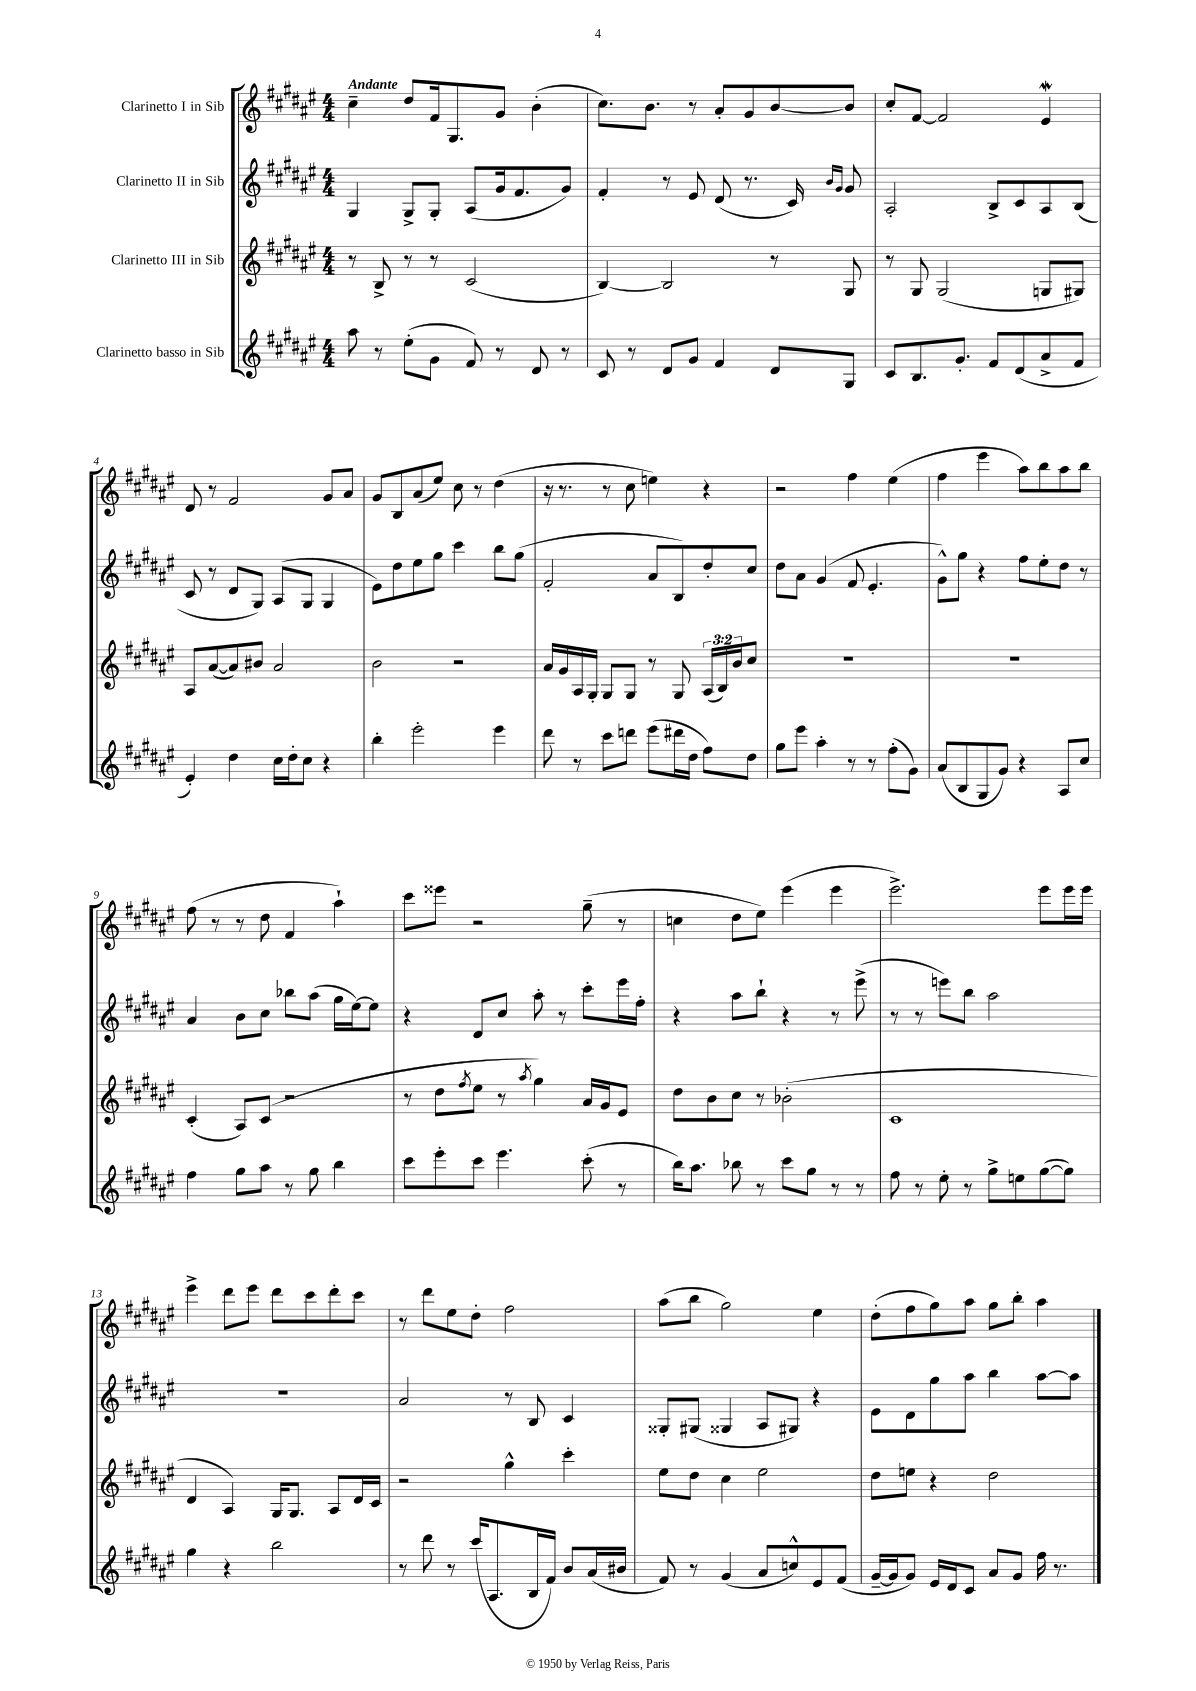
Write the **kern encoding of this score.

**kern	**kern	**kern	**kern
*part4	*part3	*part2	*part1
*staff4	*staff3	*staff2	*staff1
*I"Clarinetto basso in Sib	*I"Clarinetto III in Sib	*I"Clarinetto II in Sib	*I"Clarinetto I in Sib
*clefG2	*clefG2	*clefG2	*clefG2
*k[f#c#g#d#a#e#]	*k[f#c#g#d#a#e#]	*k[f#c#g#d#a#e#]	*k[f#c#g#d#a#e#]
*M4/4	*M4/4	*M4/4	*M4/4
=1	=1	=1	=1
!	!	!	!LO:TX:a:B:t=Andante
8aa#\	8r	4G#/	4cc#~\
8r	8B^/	.	.
(8ee#'\L	8r	8G#^/L	8dd#/L
8g#\J	8r	8G#'/J	16f#/k
.	.	.	8.G#/
8f#/)	(2c#/	(8A#/L	.
8r	.	16g#/k	8g#/J
.	.	8.f#/	.
8d#/	.	.	(4b'\
8r	.	8g#/J)	.
=2	=2	=2	=2
8c#/	[4B/)	4f#'/	8.cc#\L)
8r	.	.	.
.	.	.	8.b\J
8d#/L	2B/]	8r	.
8g#/J	.	8e#/	8r
4f#/	.	(8d#/	8a#'/L
.	.	8.r	8g#/
8d#/L	8r	.	[8b/
.	.	16c#/)	.
.	.	16qqb/LL	.
.	.	16qqg#/JJ	.
8G#/J	8G#/	8g#/	8b/J]
=3	=3	=3	=3
8c#/L	8r	2A#'/	8cc#'/L
8.B/	8G#/	.	[8f#/J
.	(2G#/	.	2f#/]
8.g#'/J	.	.	.
8f#/L	.	8B^/L	.
(8d#/	.	8c#/	.
8a#^/	8Gn/L	8A#/	4e#W/
8f#/J	8G#X/J)	(8B/J	.
!!LO:LB:g=z
=4	=4	=4	=4
4e#'/)	8A#/L	8c#/	8d#/
.	([8a#/	8r	8r
4dd#\	8a#/])	8d#/L	2f#/
.	8b#X/J	8G#/J)	.
16cc#\LL	2a#/	(8A#/L	.
16dd#'\J	.	.	.
8cc#\J	.	8G#/J	.
4r	.	4G#/	8g#/L
.	.	.	8a#/J
=5	=5	=5	=5
4bb'\	2b\	8e#\L)	8g#/L
.	.	8dd#\	8B/
2eee#'\	.	8ee#\	(8a#/
.	.	8gg#\J	8ee#/J)
.	2r	4ccc#\	8cc#\
.	.	.	8r
4eee#\	.	8bb\L	(4dd#\
.	.	(8gg#\J	.
=6	=6	=6	=6
8ddd#\	16a#/LL	2f#'/	16r
.	16g#/	.	8.r
8r	16A#/	.	.
.	16G#'/JJ	.	.
8ccc#\L	8G#/L	.	8r
8dddn\J	8G#/J	.	8cc#\
(8eee#\L	8r	8a#/L	4een\)
16ddd#X\L	8G#/	8B/)	.
16dd#\JJ	.	.	.
8ff#\L)	(24A#/LL	8dd#'/	4r
.	24B/)	.	.
.	24b/J	.	.
8dd#\J	8cc#/J	8cc#/J	.
=7	=7	=7	=7
8gg#\L	1r	8dd#\L	2r
8eee#\J	.	8a#\J	.
4aa#'\	.	(4g#/	.
8r	.	8f#/	4ff#\
8r	.	4.e#'/	.
(8ff#'\L	.	.	(4ee#\
8g#\J)	.	.	.
=8	=8	=8	=8
(8a#/L	1r	8g#^^\L)	4ff#\
8B/	.	8gg#\J	.
8G#/	.	4r	4eee#\
8g#/J)	.	.	.
4r	.	8ff#\L	8aa#\L)
.	.	8ee#'\	8bb\
8A#/L	.	8dd#\J	8aa#\
8cc#/J	.	8r	8bb\J
!!LO:LB:g=z
=9	=9	=9	=9
4ff#\	(4c#'/	4a#/	(8ff#\
.	.	.	8r
8gg#\L	8A#/L)	8b\L	8r
8aa#\J	(8c#/J	8cc#\J	8dd#\
8r	2r	8bb-X\L	4f#/
8gg#\	.	(8aa#\J	.
4bb\	.	16gg#\LL	4aa#`\)
.	.	[16ee#\J)	.
.	.	8ee#\J]	.
=10	=10	=10	=10
8ccc#\L	8r	4r	8ccc#\L
8eee#'\	8dd#\L	.	8eee##X\J
.	8qff#/	.	.
8ccc#\J	8ee#\J	8d#/L	2r
4.eee#\	8r	8cc#/J	.
.	8qaa#/	.	.
.	4gg#\)	8aa#'\	.
.	.	8r	.
(8ccc#'\	16a#/LL	8ccc#'\L	(8gg#~\
.	16g#/J	.	.
8r	8e#/J	16eee#\L	8r
.	.	16ff#'\JJ	.
=11	=11	=11	=11
16bb\KL)	8dd#\L	4r	4ccn\
8.aa#\J	.	.	.
.	8b\	.	.
8bb-X\	8cc#\J	8aa#\L	8dd#\L
8r	8r	8bb`\J	8ee#\J)
8ccc#\L	(2b-X'\	4r	(4eee#\
8gg#\J	.	.	.
8r	.	8r	4eee#\
8r	.	(8eee#^\	.
=12	=12	=12	=12
8ff#\	1c#	8r	2.eee#^\)
8r	.	8r	.
8ee#'\	.	8eeen\L)	.
8r	.	8bb\J	.
8gg#^\L	.	2aa#\	.
8een\	.	.	.
([8gg#\	.	.	8eee#\L
8gg#\J])	.	.	16eee#\L
.	.	.	16eee#\JJ
!!LO:LB:g=z
=13	=13	=13	=13
4gg#\	4d#/	1r	4eee#^\
4r	4A#/)	.	8ddd#\L
.	.	.	8eee#\J
2bb\	16G#/KL	.	8ddd#\L
.	8.G#/J	.	.
.	.	.	8ccc#\
.	8A#/L	.	8ddd#'\
.	16d#/L	.	8ccc#\J
.	16c#/JJ	.	.
=14	=14	=14	=14
8r	2r	2a#/	8r
8ddd#\	.	.	8ddd#\L
8r	.	.	8ee#\
(16ccc#/KL	.	.	8dd#'\J
8.A#/	.	.	.
.	4gg#^^\	8r	2ff#\
16B/L	.	8B/	.
16f#/JJ)	.	.	.
8b/L	4ccc#'\	4c#/	.
(16a#/L	.	.	.
16b#X/JJ	.	.	.
=15	=15	=15	=15
8f#/)	8ee#\L	8G##X'/L	(8aa#\L
8r	8dd#\J	(8G#X/J	8bb\J
(4g#/	4cc#\	4G##X/	2gg#\)
8a#/L	2ee#\	8A#/L	.
8ccn^^/)	.	8G#X/J)	.
8e#/	.	4r	4ee#\
(8f#/J	.	.	.
=16	=16	=16	=16
[16g#~/LL	8dd#\L	8e#\L	(8dd#'\L
16g#/J]	.	.	.
8g#/J)	8een\J	8d#\	8ff#\
16e#/LL	4r	8gg#\	8gg#\)
16d#/J	.	.	.
8c#/J	.	8aa#\J	8aa#\J
8a#/L	2dd#\	4bb\	8gg#\L
8g#/J	.	.	8bb'\J
16ff#\	.	[8aa#\L	4aa#\
8.r	.	.	.
.	.	8aa#\J]	.
==	==	==	==
*-	*-	*-	*-
